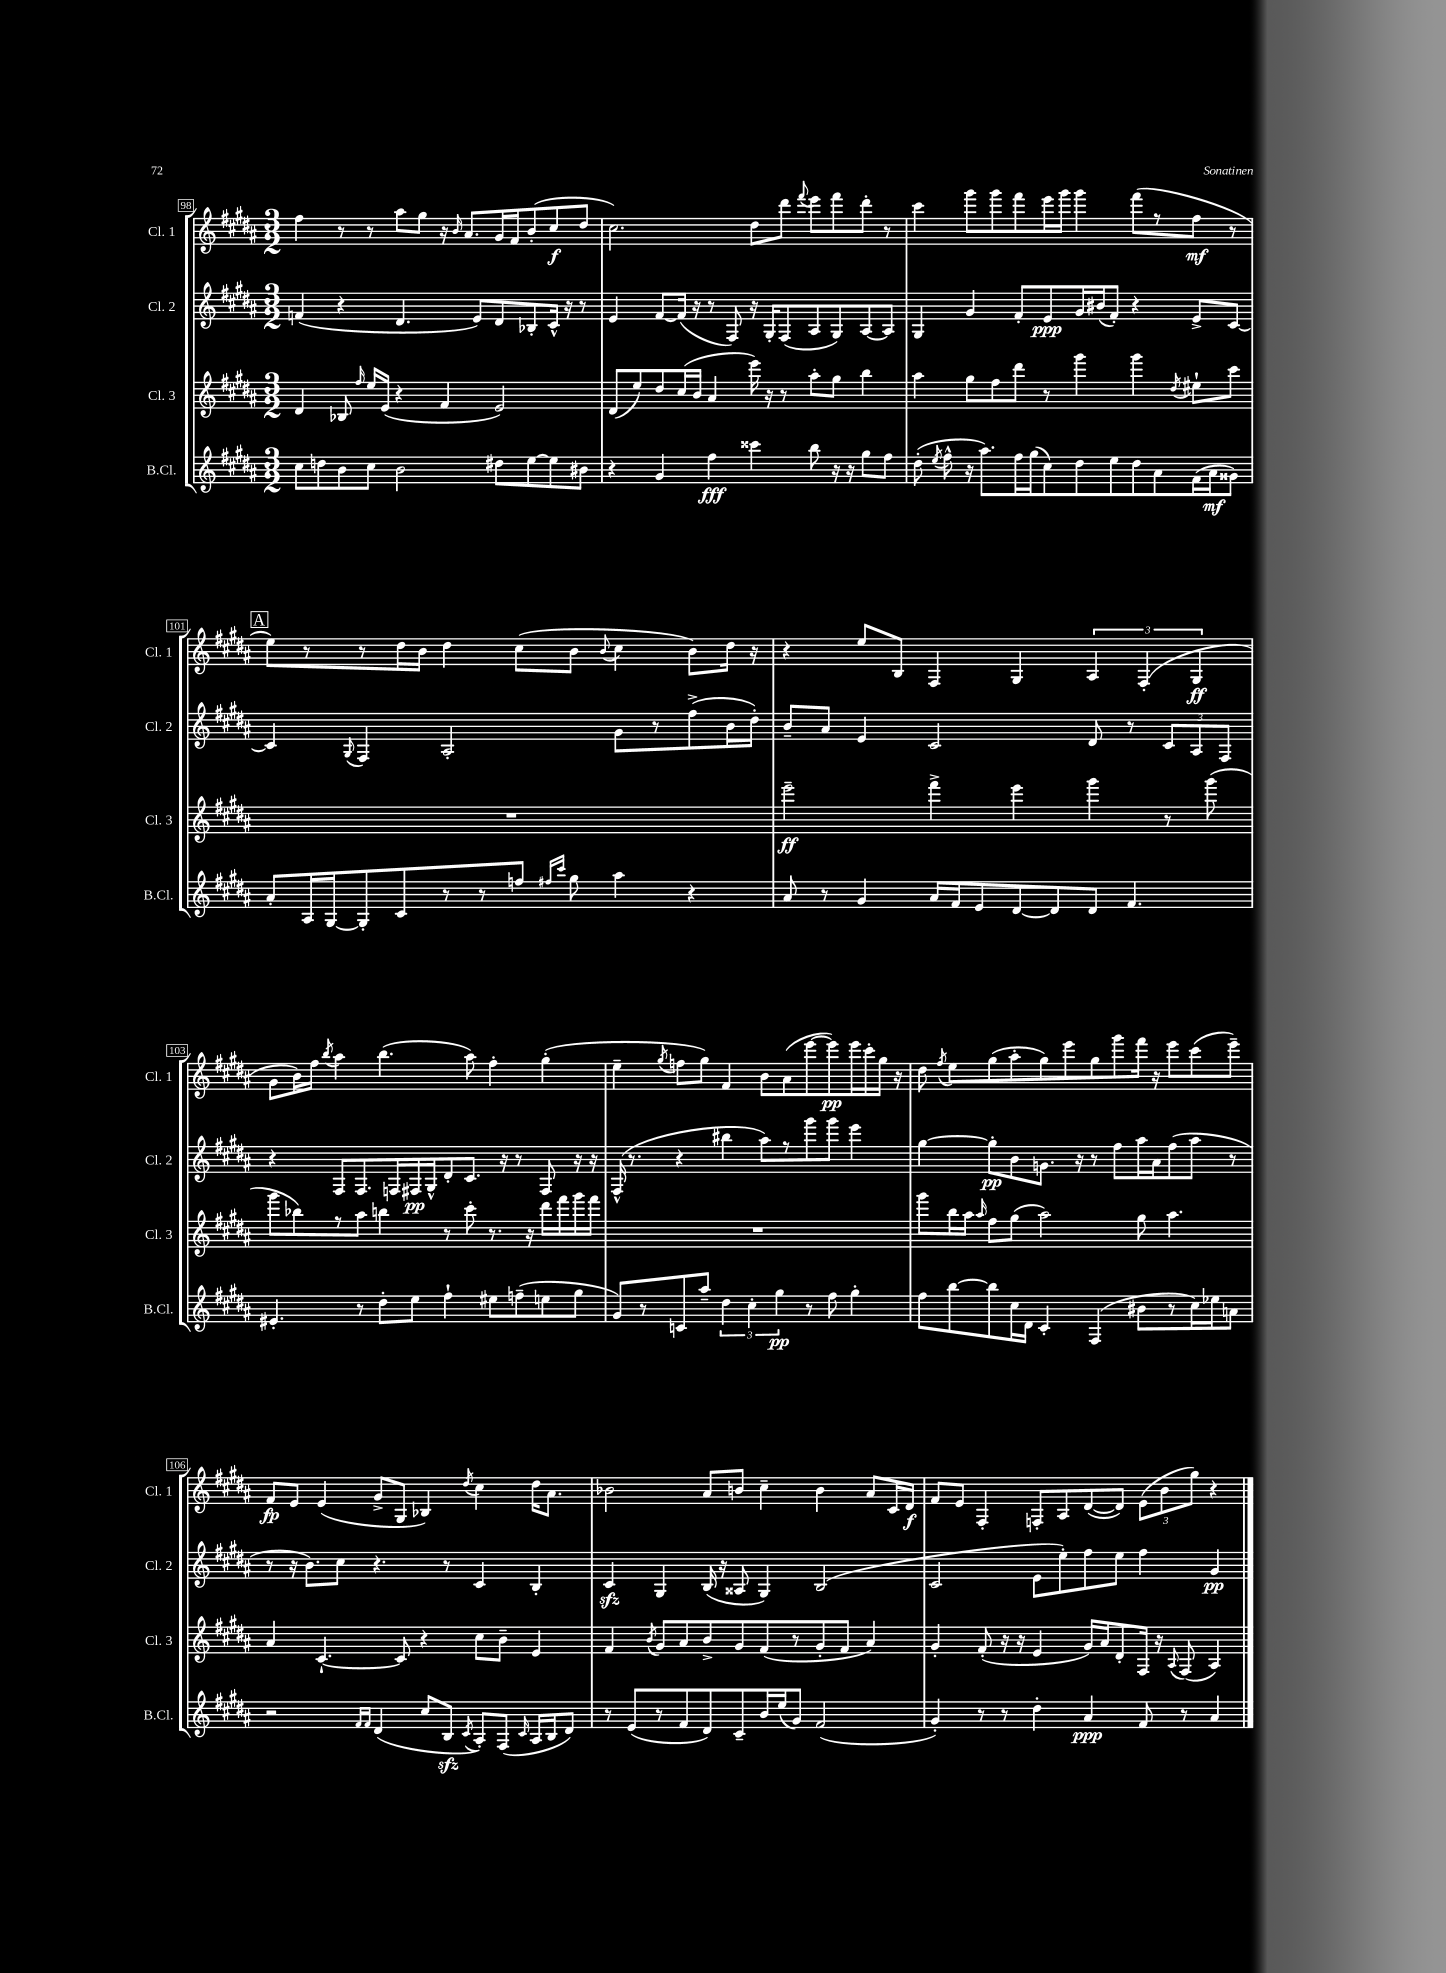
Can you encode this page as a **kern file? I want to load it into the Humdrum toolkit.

**kern	**dynam	**kern	**dynam	**kern	**dynam	**kern	**dynam
*part4	*part4	*part3	*part3	*part2	*part2	*part1	*part1
*staff4	*staff4	*staff3	*staff3	*staff2	*staff2	*staff1	*staff1
*I"B.Cl.	*	*I"Cl. 3	*	*I"Cl. 2	*	*I"Cl. 1	*
*I'B.Cl.	*	*I'Cl. 3	*	*I'Cl. 2	*	*I'Cl. 1	*
*clefG2	*	*clefG2	*	*clefG2	*	*clefG2	*
*k[f#c#g#d#a#]	*	*k[f#c#g#d#a#]	*	*k[f#c#g#d#a#]	*	*k[f#c#g#d#a#]	*
*M3/2	*	*M3/2	*	*M3/2	*	*M3/2	*
=98	=98	=98	=98	=98	=98	=98	=98
8cc#\L	.	4d#/	.	(4fn/	.	4ff#\	.
8ddn\	.	.	.	.	.	.	.
8b\	.	8B-X/	.	4r	.	8r	.
.	.	16qqff#/	.	.	.	.	.
8cc#\J	.	16ee/LL	.	.	.	8r	.
.	.	(16e/JJ	.	.	.	.	.
2b\	.	4r	.	4.d#/	.	8aa#\L	.
.	.	.	.	.	.	8gg#\J	.
.	.	4f#/	.	.	.	16r	.
.	.	.	.	.	.	16qqb/	.
.	.	.	.	.	.	8.a#/L	.
.	.	.	.	8e/L)	.	.	.
8dd#X\L	.	2e/)	.	8d#/	.	16g#/L	.
.	.	.	.	.	.	16f#/J	.
[8ee\	.	.	.	8B-X'/	.	(8b'/	.
8ee\]	.	.	.	16c#^^/Jk	.	8cc#/	f
.	.	.	.	16r	.	.	.
8b#X\J	.	.	.	8r	.	8dd#/J	.
=99	=99	=99	=99	=99	=99	=99	=99
4r	.	(8d#/L	.	4e/	.	2.cc#\)	.
.	.	8ee/)	.	.	.	.	.
4g#/	.	8dd#/	.	[8f#/L	.	.	.
.	.	(16cc#/L	.	(16f#/Jk]	.	.	.
.	.	16b/JJ	.	16r	.	.	.
4ff#\	fff	4a#/	.	8r	.	.	.
.	.	.	.	8F#/)	.	.	.
4ccc##X\	.	16eee\)	.	16r	.	8dd#\L	.
.	.	16r	.	16G#'/KL	.	.	.
.	.	8r	.	(8F#/	.	8ddd#\J	.
.	.	.	.	.	.	8qqfff#/	.
8bb\	.	8aa#'\L	.	8A#/	.	8eee\L	.
16r	.	8gg#\J	.	8G#/)	.	8fff#\	.
16r	.	.	.	.	.	.	.
8gg#\L	.	4bb\	.	[8A#/	.	8ddd#'\J	.
8ff#\J	.	.	.	8A#/J]	.	8r	.
=100	=100	=100	=100	=100	=100	=100	=100
(8dd#'\	.	4aa#\	.	4G#/	.	4ccc#\	.
8qee/	.	.	.	.	.	.	.
8ff#^^\	.	.	.	.	.	.	.
16r	.	8gg#\L	.	4g#/	.	8ggg#\L	.
8.aa#\L)	.	.	.	.	.	.	.
.	.	8ff#\	.	.	.	8ggg#\	.
16ff#\L	.	8ddd#\J	.	8f#'/L	.	8fff#\	.
(16gg#\J	.	.	.	.	.	.	.
8cc#\)	.	8r	.	8e/	ppp	16eee\L	.
.	.	.	.	.	.	16ggg#\JJ	.
8dd#\	.	4ggg#\	.	16g#/L	.	4ggg#\	.
.	.	.	.	(16b#X/J	.	.	.
8ee\	.	.	.	8f#'/J)	.	.	.
8dd#\	.	4ggg#\	.	4r	.	(8fff#\L	.
8a#\	.	.	.	.	.	8r	.
.	.	8qdd#/	.	.	.	.	.
(16f#\L	.	8ee#X`\L	.	8e^/L	.	8ff#\J	mf
16a#\J	mf	.	.	.	.	.	.
8g##X\J)	.	8ccc#\J	.	[8c#/J	.	8r	.
!!LO:LB:g=z
!!LO:REH:place=s1:t=A
=101	=101	=101	=101	=101	=101	=101	=101
8a#'/L	.	1.r	.	4c#/]	.	8ee\L)	.
16A#/L	.	.	.	.	.	8r	.
[16G#/J	.	.	.	.	.	.	.
.	.	.	.	8qqG#/	.	.	.
8G#'/]	.	.	.	4F#/	.	8r	.
8c#/	.	.	.	.	.	16dd#\L	.
.	.	.	.	.	.	16b\JJ	.
8r	.	.	.	2A#'/	.	4dd#\	.
8r	.	.	.	.	.	.	.
8ffn/J	.	.	.	.	.	(8cc#\L	.
16qqff#X/LL	.	.	.	.	.	.	.
16qqccc#/JJ	.	.	.	.	.	.	.
8gg#\	.	.	.	.	.	8b\J	.
.	.	.	.	.	.	8qqb/	.
4aa#\	.	.	.	8g#\L	.	4cc#\	.
.	.	.	.	8r	.	.	.
4r	.	.	.	(8ff#^\	.	8b\L)	.
.	.	.	.	16b\L	.	16dd#\Jk	.
.	.	.	.	16dd#'\JJ)	.	16r	.
=102	=102	=102	=102	=102	=102	=102	=102
8a#/	.	2eee~\	ff	8b~/L	.	4r	.
8r	.	.	.	8a#/J	.	.	.
4g#/	.	.	.	4e/	.	8ee/L	.
.	.	.	.	.	.	8B/J	.
16a#/LL	.	4fff#^\	.	2c#/	.	4F#/	.
16f#/J	.	.	.	.	.	.	.
8e/	.	.	.	.	.	.	.
[8d#/	.	4eee\	.	.	.	4G#/	.
8d#/]	.	.	.	.	.	.	.
8d#/J	.	4ggg#\	.	8d#/	.	6A#/	.
4.f#/	.	.	.	8r	.	.	.
.	.	.	.	.	.	(6F#'/	.
.	.	8r	.	12c#/L	.	.	.
.	.	.	.	12A#/	.	6G#/	ff
.	.	(8ggg#\	.	.	.	.	.
.	.	.	.	12F#/J	.	.	.
!!LO:LB:g=z
=103	=103	=103	=103	=103	=103	=103	=103
4.e#X'/	.	8ggg#\L	.	4r	.	8g#\L	.
.	.	8bb-X\)	.	.	.	16b\L)	.
.	.	.	.	.	.	16ff#\JJ	.
.	.	.	.	.	.	8qbb/	.
.	.	8r	.	8F#/L	.	4aa#\	.
8r	.	8aa#\J	.	8.F#/	.	.	.
8dd#'\L	.	4bbn\	.	.	.	(4.bb\	.
.	.	.	.	16Fn/L	.	.	.
8ee\J	.	.	.	16F#X/	pp	.	.
.	.	.	.	16G#^^/J	.	.	.
4ff#`\	.	8r	.	8d#'/	.	.	.
.	.	8ccc#'\	.	8.c#/J	.	8aa#\)	.
8ee#X\L	.	8.r	.	.	.	4ff#'\	.
.	.	.	.	16r	.	.	.
(8ffn~\	.	.	.	8r	.	.	.
.	.	16r	.	.	.	.	.
8een\	.	16ddd#\LL	.	8F#/	.	(4gg#'\	.
.	.	16fff#\	.	.	.	.	.
8gg#\J	.	16ggg#\	.	16r	.	.	.
.	.	16fff#\JJ	.	16r	.	.	.
=104	=104	=104	=104	=104	=104	=104	=104
8g#/L)	.	1.r	.	(16F#^^/	.	4ee~\	.
.	.	.	.	8.r	.	.	.
8r	.	.	.	.	.	.	.
.	.	.	.	.	.	8qgg#/	.
8cn/	.	.	.	4r	.	8ffn\L	.
8aa#~/J	.	.	.	.	.	8gg#\J)	.
6dd#\	.	.	.	4bb#X\	.	4f#/	.
6cc#'\	.	.	.	.	.	.	.
.	.	.	.	8aa#\L)	.	8b\L	.
6gg#\	pp	.	.	.	.	.	.
.	.	.	.	8r	.	(8a#\	.
8r	.	.	.	8ggg#\	.	[8eee\	.
8ff#\	.	.	.	8ggg#\J	.	8eee\])	pp
4gg#'\	.	.	.	4eee\	.	16eee\L	.
.	.	.	.	.	.	16ccc#'\	.
.	.	.	.	.	.	16gg#\JJ	.
.	.	.	.	.	.	16r	.
=105	=105	=105	=105	=105	=105	=105	=105
8ff#\L	.	8ggg#\L	.	[4gg#\	.	8dd#\	.
.	.	.	.	.	.	8qff#/	.
[8bb\	.	16bb\L	.	.	.	8ee\L	.
.	.	16aa#\JJ	.	.	.	.	.
.	.	16qqaa#/	.	.	.	.	.
8bb\]	.	8ff#\L	.	8gg#'\L]	pp	(8gg#\	.
16cc#\L	.	(8gg#\J	.	8b\	.	8aa#'\	.
16d#\JJ	.	.	.	.	.	.	.
4c#'/	.	2aa#\)	.	8.gn\J	.	8gg#\)	.
.	.	.	.	.	.	8eee\	.
.	.	.	.	16r	.	.	.
(4F#/	.	.	.	8r	.	8gg#\	.
.	.	.	.	8ff#\L	.	8ggg#\	.
8b#X\L	.	8gg#\	.	16aa#\L	.	16fff#\Jk	.
.	.	.	.	16a#\J	.	16r	.
8r	.	4.aa#\	.	(8ff#\	.	8eee\L	.
16cc#\L)	.	.	.	8aa#\J	.	(8ccc#\	.
16ee-X\J	.	.	.	.	.	.	.
8an\J	.	.	.	8r	.	8eee~\J)	.
!!LO:LB:g=z
=106	=106	=106	=106	=106	=106	=106	=106
2r	.	4a#/	.	8r	.	8f#/L	fp
.	.	.	.	16r	.	8e/J	.
.	.	.	.	8.b\L)	.	.	.
.	.	[4.c#`/	.	.	.	(4e/	.
.	.	.	.	8cc#\J	.	.	.
16qqf#/LL	.	.	.	.	.	.	.
16qqf#/JJ	.	.	.	.	.	.	.
(4d#/	.	.	.	4.r	.	8g#^/L	.
.	.	8c#/]	.	.	.	8G#/J	.
8cc#/L	.	4r	.	.	.	4B-X/)	.
8Bzz/J	.	.	.	8r	.	.	.
8qc#/	.	.	.	.	.	8qdd#/	.
8A#'/L)	.	8cc#\L	.	4c#/	.	4cc#\	.
(8F#/J	.	8b~\J	.	.	.	.	.
16qqc#/	.	.	.	.	.	.	.
16A#/LL	.	4e/	.	4B'/	.	16dd#\KL	.
16B/J	.	.	.	.	.	8.a#\J	.
8d#/J)	.	.	.	.	.	.	.
=107	=107	=107	=107	=107	=107	=107	=107
8r	.	4f#/	.	4c#zz/	.	2b-X\	.
(8e/L	.	.	.	.	.	.	.
.	.	8qb/	.	.	.	.	.
8r	.	8g#/L	.	4G#/	.	.	.
8f#/	.	8a#/	.	.	.	.	.
8d#/)	.	8b^/	.	(16B/	.	8a#/L	.
.	.	.	.	16r	.	.	.
8c#~/	.	8g#/	.	8A##X/	.	8bn/J	.
16b/L	.	(8f#/	.	4G#/)	.	4cc#~\	.
(16ee/J	.	.	.	.	.	.	.
8g#/J)	.	8r	.	.	.	.	.
(2f#/	.	8g#'/	.	(2B/	.	4b\	.
.	.	8f#/J	.	.	.	.	.
.	.	4a#/)	.	.	.	8a#/L	.
.	.	.	.	.	.	16c#/L	.
.	.	.	.	.	.	16d#/JJ	f
=108	=108	=108	=108	=108	=108	=108	=108
4g#'/)	.	4g#'/	.	2c#/	.	8f#/L	.
.	.	.	.	.	.	8e/J	.
8r	.	(8f#'/	.	.	.	4F#'/	.
8r	.	16r	.	.	.	.	.
.	.	16r	.	.	.	.	.
4dd#'\	.	4e/	.	8e\L	.	8Fn'/L	.
.	.	.	.	8ee'\)	.	8A#/	.
4a#/	ppp	16g#/LL)	.	8ff#\	.	([8d#/	.
.	.	16a#/J	.	.	.	.	.
.	.	8d#'/	.	8ee\J	.	8d#/J])	.
8f#/	.	16F#/Jk	.	4ff#\	.	(12e\L	.
.	.	16r	.	.	.	.	.
.	.	.	.	.	.	12b\	.
.	.	8qqA#/	.	.	.	.	.
8r	.	(8F#/	.	.	.	.	.
.	.	.	.	.	.	12gg#\J)	.
4a#/	.	4A#/)	.	4g#/	pp	4r	.
==	==	==	==	==	==	==	==
*-	*-	*-	*-	*-	*-	*-	*-
